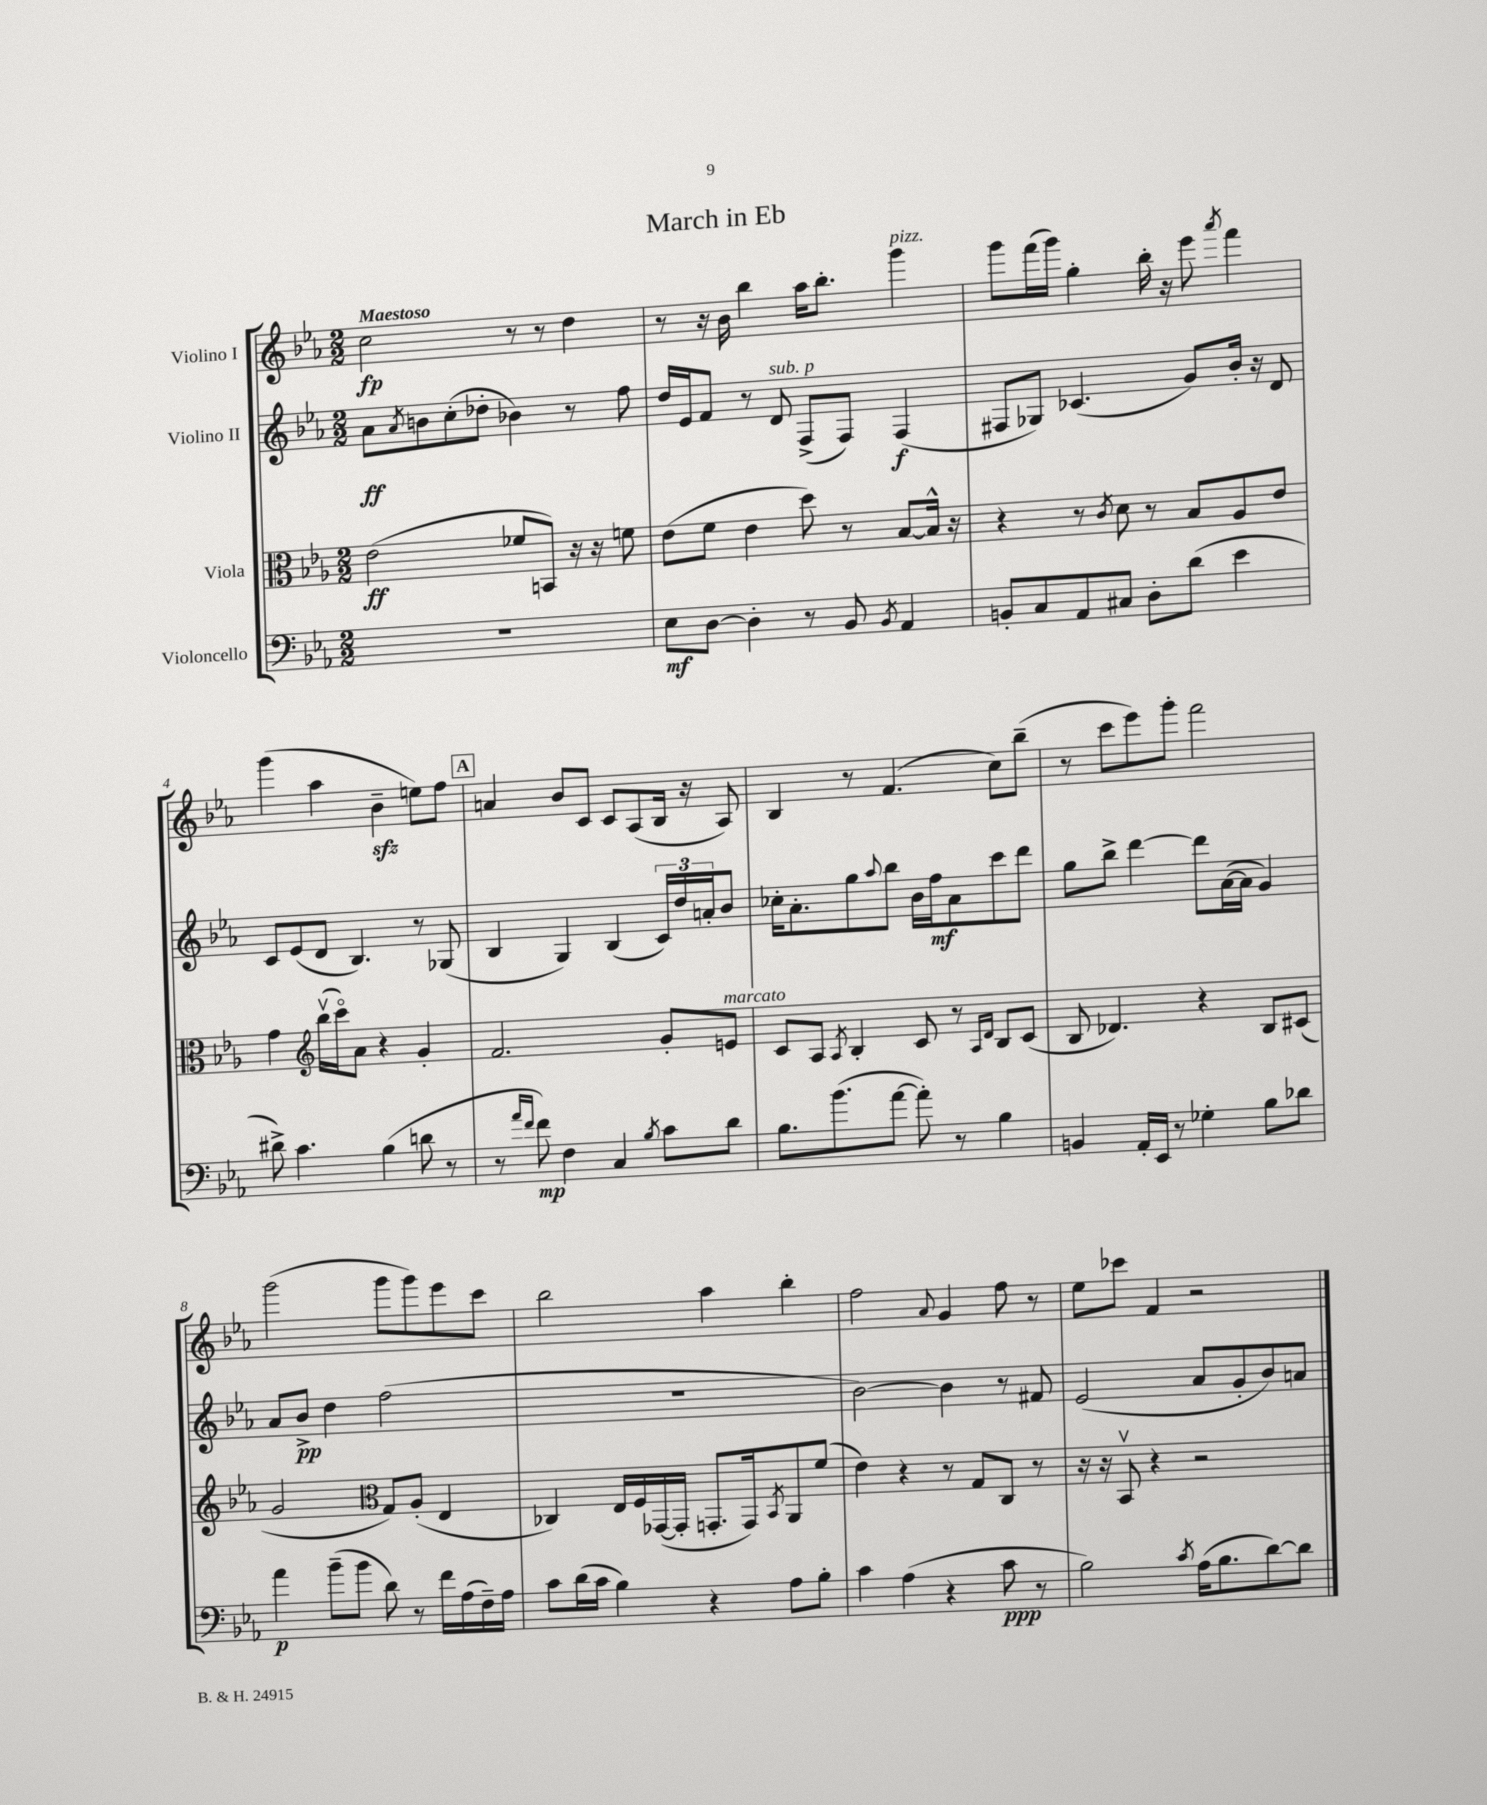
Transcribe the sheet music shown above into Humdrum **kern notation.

**kern	**dynam	**kern	**dynam	**kern	**dynam	**kern	**dynam
*part4	*part4	*part3	*part3	*part2	*part2	*part1	*part1
*staff4	*staff4	*staff3	*staff3	*staff2	*staff2	*staff1	*staff1
*I"Violoncello	*	*I"Viola	*	*I"Violino II	*	*I"Violino I	*
*clefF4	*	*clefC3	*	*clefG2	*	*clefG2	*
*k[b-e-a-]	*	*k[b-e-a-]	*	*k[b-e-a-]	*	*k[b-e-a-]	*
*M2/2	*	*M2/2	*	*M2/2	*	*M2/2	*
=1	=1	=1	=1	=1	=1	=1	=1
!	!	!	!	!	!	!LO:TX:a:B:t=Maestoso	!
1r	.	(2e-\	ff	8a-\L	ff	2cc\	fp
.	.	.	.	8qa-/	.	.	.
.	.	.	.	8bn\	.	.	.
.	.	.	.	(8cc'\	.	.	.
.	.	.	.	8dd-X'\J	.	.	.
.	.	8f-X/L	.	4b-X\)	.	8r	.
.	.	8BBn/J)	.	.	.	8r	.
.	.	16r	.	8r	.	4dd\	.
.	.	16r	.	.	.	.	.
.	.	8fn\	.	8ff\	.	.	.
=2	=2	=2	=2	=2	=2	=2	=2
8E-\L	mf	(8e-\L	.	16dd/LL	.	8r	.
.	.	.	.	16e-/J	.	.	.
[8D\J	.	8f\J	.	8f/J	.	16r	.
.	.	.	.	.	.	16b-\	.
4D'\]	.	4e-\	.	8r	.	4bb-\	.
!	!	!	!	!LO:TX:a:i:t=sub. p	!	!	!
.	.	.	.	8d/	.	.	.
8r	.	8dd\)	.	(8F^/L	.	16aa-\KL	.
.	.	.	.	.	.	8.bb-'\J	.
8BB-/	.	8r	.	8F/J)	.	.	.
8qBB-/	.	.	.	.	.	.	.
!	!	!	!	!	!	!LO:TX:a:i:t=pizz.	!
4AA-/	.	[8B-/L	.	(4F/	f	4ggg\	.
.	.	16B-^^/Jk]	.	.	.	.	.
.	.	16r	.	.	.	.	.
=3	=3	=3	=3	=3	=3	=3	=3
8BBn'/L	.	4r	.	8F#X/L	.	8ggg\L	.
8C/	.	.	.	8G-X/J)	.	(16fff\L	.
.	.	.	.	.	.	16ggg\JJ)	.
8AA-/	.	8r	.	(4.c-X/	.	4gg'\	.
.	.	8qc/	.	.	.	.	.
8C#X/J	.	8d\	.	.	.	.	.
8D'\L	.	8r	.	.	.	16bb-'\	.
.	.	.	.	.	.	16r	.
(8d\J	.	8B-/L	.	8g/L)	.	8eee-\	.
.	.	.	.	.	.	8qaaa-/	.
4e-\	.	8A-/	.	16b-'/Jk	.	4fff\	.
.	.	.	.	16r	.	.	.
.	.	8e-/J	.	8d/	.	.	.
!!LO:LB:g=z
=4	=4	=4	=4	=4	=4	=4	=4
8d#X^\)	.	4g\	.	8c/L	.	(4ggg\	.
4.c\	.	.	.	(8e-/	.	.	.
*	*	*clefG2	*	*	*	*	*
.	.	(16bb-v\LL	.	8d/J	.	4aa-\	.
.	.	16ccc\J)	.	.	.	.	.
.	.	8a-\J	.	4.B-/)	.	.	.
(4B-\	.	4r	.	.	.	4b-zz~\	.
8dn\	.	4g'/	.	8r	.	8een\L)	.
8r	.	.	.	(8G-X/	.	8ff\J	.
!!LO:REH:place=s1:t=A
=5	=5	=5	=5	=5	=5	=5	=5
8r	.	2.f/	.	4B-/	.	4an/	.
16qqa-/LL	.	.	.	.	.	.	.
16qqf/JJ	.	.	.	.	.	.	.
8f\)	mp	.	.	.	.	.	.
4F\	.	.	.	4G/)	.	8b-/L	.
.	.	.	.	.	.	8c/J	.
4C/	.	.	.	(4B-/	.	8c/L	.
.	.	.	.	.	.	(8A-/	.
8qB-/	.	.	.	.	.	.	.
8c\L	.	8g'/L	.	24c/LL)	.	16B-/Jk	.
.	.	.	.	24dd/	.	.	.
.	.	.	.	.	.	16r	.
.	.	.	.	24an'/J	.	.	.
!	!	!LO:TX:a:i:t=marcato	!	!	!	!	!
8d\J	.	8en/J	.	8b-/J	.	8A-/)	.
=6	=6	=6	=6	=6	=6	=6	=6
8.B-\L	.	8c/L	.	16cc-X'\KL	.	4B-/	.
.	.	.	.	8.a-'\	.	.	.
.	.	8A-/J	.	.	.	.	.
(8.b-\	.	.	.	.	.	.	.
.	.	8qA-/	.	.	.	.	.
.	.	4B-'/	.	8gg\	.	8r	.
.	.	.	.	8qqaa-/	.	.	.
[8a-\J	.	.	.	8bb-\J	.	(4.f/	.
8a-'\])	.	8c/	.	16b-\LL	.	.	.
.	.	.	.	16ff\J	mf	.	.
8r	.	8r	.	8a-\	.	.	.
.	.	16qqA-/LL	.	.	.	.	.
.	.	16qqd/JJ	.	.	.	.	.
4B-\	.	8B-/L	.	8ccc\	.	8cc\L)	.
.	.	(8c/J	.	8ddd\J	.	(8bb-~\J	.
=7	=7	=7	=7	=7	=7	=7	=7
4BBn/	.	8B-/	.	8gg\L	.	8r	.
.	.	4.d-X/)	.	8bb-^\J	.	8ccc\L	.
16AA-'/LL	.	.	.	[4ddd\	.	8eee-\)	.
16EE-/JJ	.	.	.	.	.	.	.
8r	.	.	.	.	.	8ggg'\J	.
4G-X'\	.	4r	.	8ddd\L]	.	2fff\	.
.	.	.	.	([16a-\L	.	.	.
.	.	.	.	16a-\JJ]	.	.	.
8B-\L	.	8B-/L	.	4g/)	.	.	.
8d-X\J	.	(8c#X/J	.	.	.	.	.
!!LO:LB:g=z
=8	=8	=8	=8	=8	=8	=8	=8
4a-\	p	2g/	.	8a-/L	.	(2ggg\	.
.	.	.	.	8b-^/J	pp	.	.
(8b-~\L	.	.	.	4dd\	.	.	.
8b-\J	.	.	.	.	.	.	.
*	*	*clefC3	*	*	*	*	*
8d\)	.	8G/L)	.	(2ff\	.	8ggg\L	.
8r	.	(8A-'/J	.	.	.	8ggg\)	.
16f\LL	.	4E-/	.	.	.	8eee-\	.
(16A-\	.	.	.	.	.	.	.
16F~\)	.	.	.	.	.	8ccc\J	.
16A-\JJ	.	.	.	.	.	.	.
=9	=9	=9	=9	=9	=9	=9	=9
8c\L	.	4C-X/)	.	1r	.	2bb-\	.
(16d\L	.	.	.	.	.	.	.
16c\JJ	.	.	.	.	.	.	.
4B-\)	.	16E-/LL	.	.	.	.	.
.	.	16F/	.	.	.	.	.
.	.	([16GG-X/	.	.	.	.	.
.	.	16GG-'/JJ]	.	.	.	.	.
4r	.	8.GGn'/L	.	.	.	4aa-\	.
.	.	16GG/k)	.	.	.	.	.
.	.	8qBB-/	.	.	.	.	.
8A-\L	.	8AA-/	.	.	.	4bb-'\	.
8B-'\J	.	(8f/J	.	.	.	.	.
=10	=10	=10	=10	=10	=10	=10	=10
4c\	.	4e-\)	.	[2b-\)	.	2ff\	.
(4A-\	.	4r	.	.	.	.	.
.	.	.	.	.	.	8qqa-/	.
4r	.	8r	.	4b-\]	.	4g/	.
.	.	8G/L	.	.	.	.	.
8c\	ppp	8C/J	.	8r	.	8ff\	.
8r	.	8r	.	8f#X/	.	8r	.
=11	=11	=11	=11	=11	=11	=11	=11
2B-\)	.	16r	.	(2e-/	.	8ee-\L	.
.	.	16r	.	.	.	.	.
.	.	8BB-v/	.	.	.	8ccc-X\J	.
.	.	4r	.	.	.	4f/	.
8qc/	.	.	.	.	.	.	.
(16A-\KL	.	2r	.	8a-/L	.	2r	.
8.B-\	.	.	.	.	.	.	.
.	.	.	.	8g'/	.	.	.
[8d\)	.	.	.	8b-/)	.	.	.
8d\J]	.	.	.	8an/J	.	.	.
==	==	==	==	==	==	==	==
*-	*-	*-	*-	*-	*-	*-	*-
